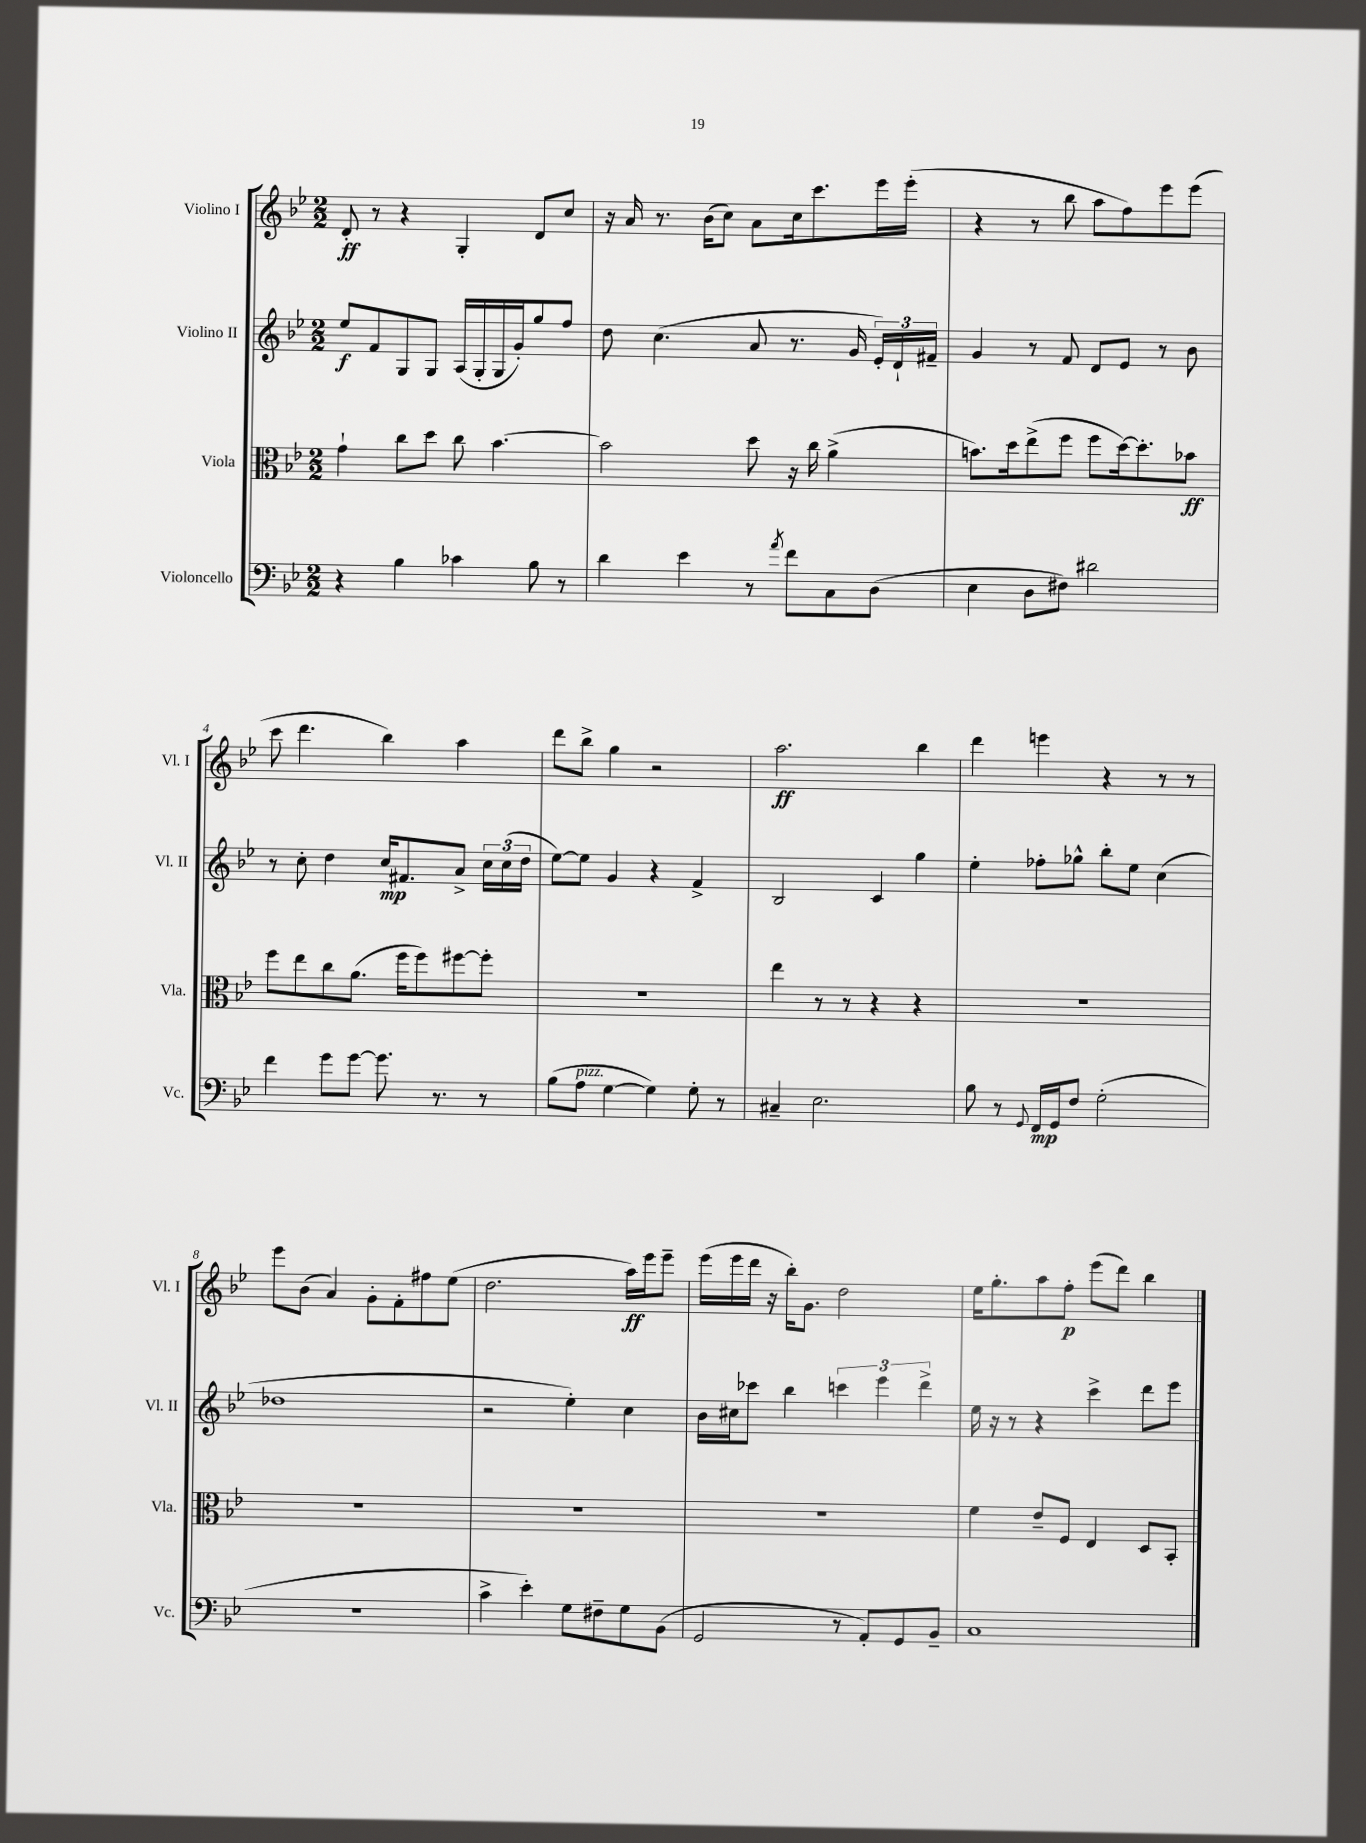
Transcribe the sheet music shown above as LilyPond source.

<<
\new StaffGroup <<
\new Staff = "s0" \with { instrumentName = "Violino I" shortInstrumentName = "Vl. I" } {
    \clef treble \key bes \major \numericTimeSignature \time 2/2
    \autoBeamOff d'8-.\ff r8 r4 g4-. d'8[ c''8] |
    r16 a'16 r8. bes'16[( c''8]) a'8[ c''16 c'''8. ees'''16 ees'''16]-.( |
    r4 r8 bes''8 a''8[ f''8) ees'''8 ees'''8]( |
    c'''8 d'''4. bes''4) a''4 |
    d'''8[ bes''8]-> g''4 r2 |
    a''2.\ff bes''4 |
    d'''4 e'''4 r4 r8 r8 |
    ees'''8[ bes'8]( a'4) g'8[-. f'8-. fis''8 ees''8]( |
    d''2. a''16[\ff) ees'''16 ees'''8]-- |
    ees'''16[( ees'''16 d'''16] r16 bes''16[-.) g'8.] d''2 |
    ees''16[ g''8.-. a''8 f''8]-.\p ees'''8[( d'''8]) bes''4 \bar "|." |
}
\new Staff = "s1" \with { instrumentName = "Violino II" shortInstrumentName = "Vl. II" } {
    \clef treble \key bes \major \numericTimeSignature \time 2/2
    \autoBeamOff ees''8[\f f'8 g8 g8] a16[( g16-. g16 g'16-.) g''8 f''8] |
    d''8 c''4.( a'8 r8. g'16 \tuplet 3/2 { ees'16[-.) d'16-! fis'16]-- } |
    g'4 r8 f'8 d'8[ ees'8] r8 bes'8 |
    r8 c''8-. d''4 c''16[\mp fis'8. a'8]-> \tuplet 3/2 { c''16[ c''16( d''16] } |
    ees''8[~) ees''8] g'4 r4 f'4-> |
    bes2 c'4 g''4 |
    ees''4-. fes''8[-. ges''8]-^ bes''8[-. ees''8] c''4( |
    des''1 |
    r2 ees''4-.) c''4 |
    bes'16[ cis''16 ces'''8] bes''4 \tuplet 3/2 { c'''4 ees'''4 d'''4-> } |
    ees''16 r16 r8 r4 c'''4-> d'''8[ ees'''8] \bar "|." |
}
\new Staff = "s2" \with { instrumentName = "Viola" shortInstrumentName = "Vla." } {
    \clef alto \key bes \major \numericTimeSignature \time 2/2
    \autoBeamOff g'4-! c''8[ d''8] c''8 bes'4.~ |
    bes'2 d''8 r16 c''16 a'4->( |
    b'8.[) d''16 ees''8->( f''8] f''8[ d''16~) d''8.-. bes'8]\ff |
    f''8[ ees''8 c''8 a'8.]( f''16[ f''8) fis''8~ fis''8]-. |
    r1 |
    ees''4 r8 r8 r4 r4 |
    R1 |
    R1 |
    R1 |
    R1 |
    f'4 ees'8[-- f8] ees4 d8[ bes,8]-. \bar "|." |
}
\new Staff = "s3" \with { instrumentName = "Violoncello" shortInstrumentName = "Vc." } {
    \clef bass \key bes \major \numericTimeSignature \time 2/2
    \autoBeamOff r4 bes4 ces'4 bes8 r8 |
    d'4 ees'4 r8 \acciaccatura { a'8 } f'8[ c8 d8]( |
    ees4 d8[ fis8]) dis'2 |
    f'4 g'8[ g'8]~ g'8. r8. r8 |
    bes8[( a8]^\markup { \italic "pizz." } g4~ g4) g8-. r8 |
    cis4-- ees2. |
    bes8 r8 \appoggiatura { g,8 } f,16[\mp g,16 f8] g2-.( |
    R1 |
    c'4-> ees'4-.) g8[ fis8-- g8 bes,8]( |
    g,2 r8 a,8[-.) g,8 bes,8]-- |
    c1 \bar "|." |
}
>>
>>
